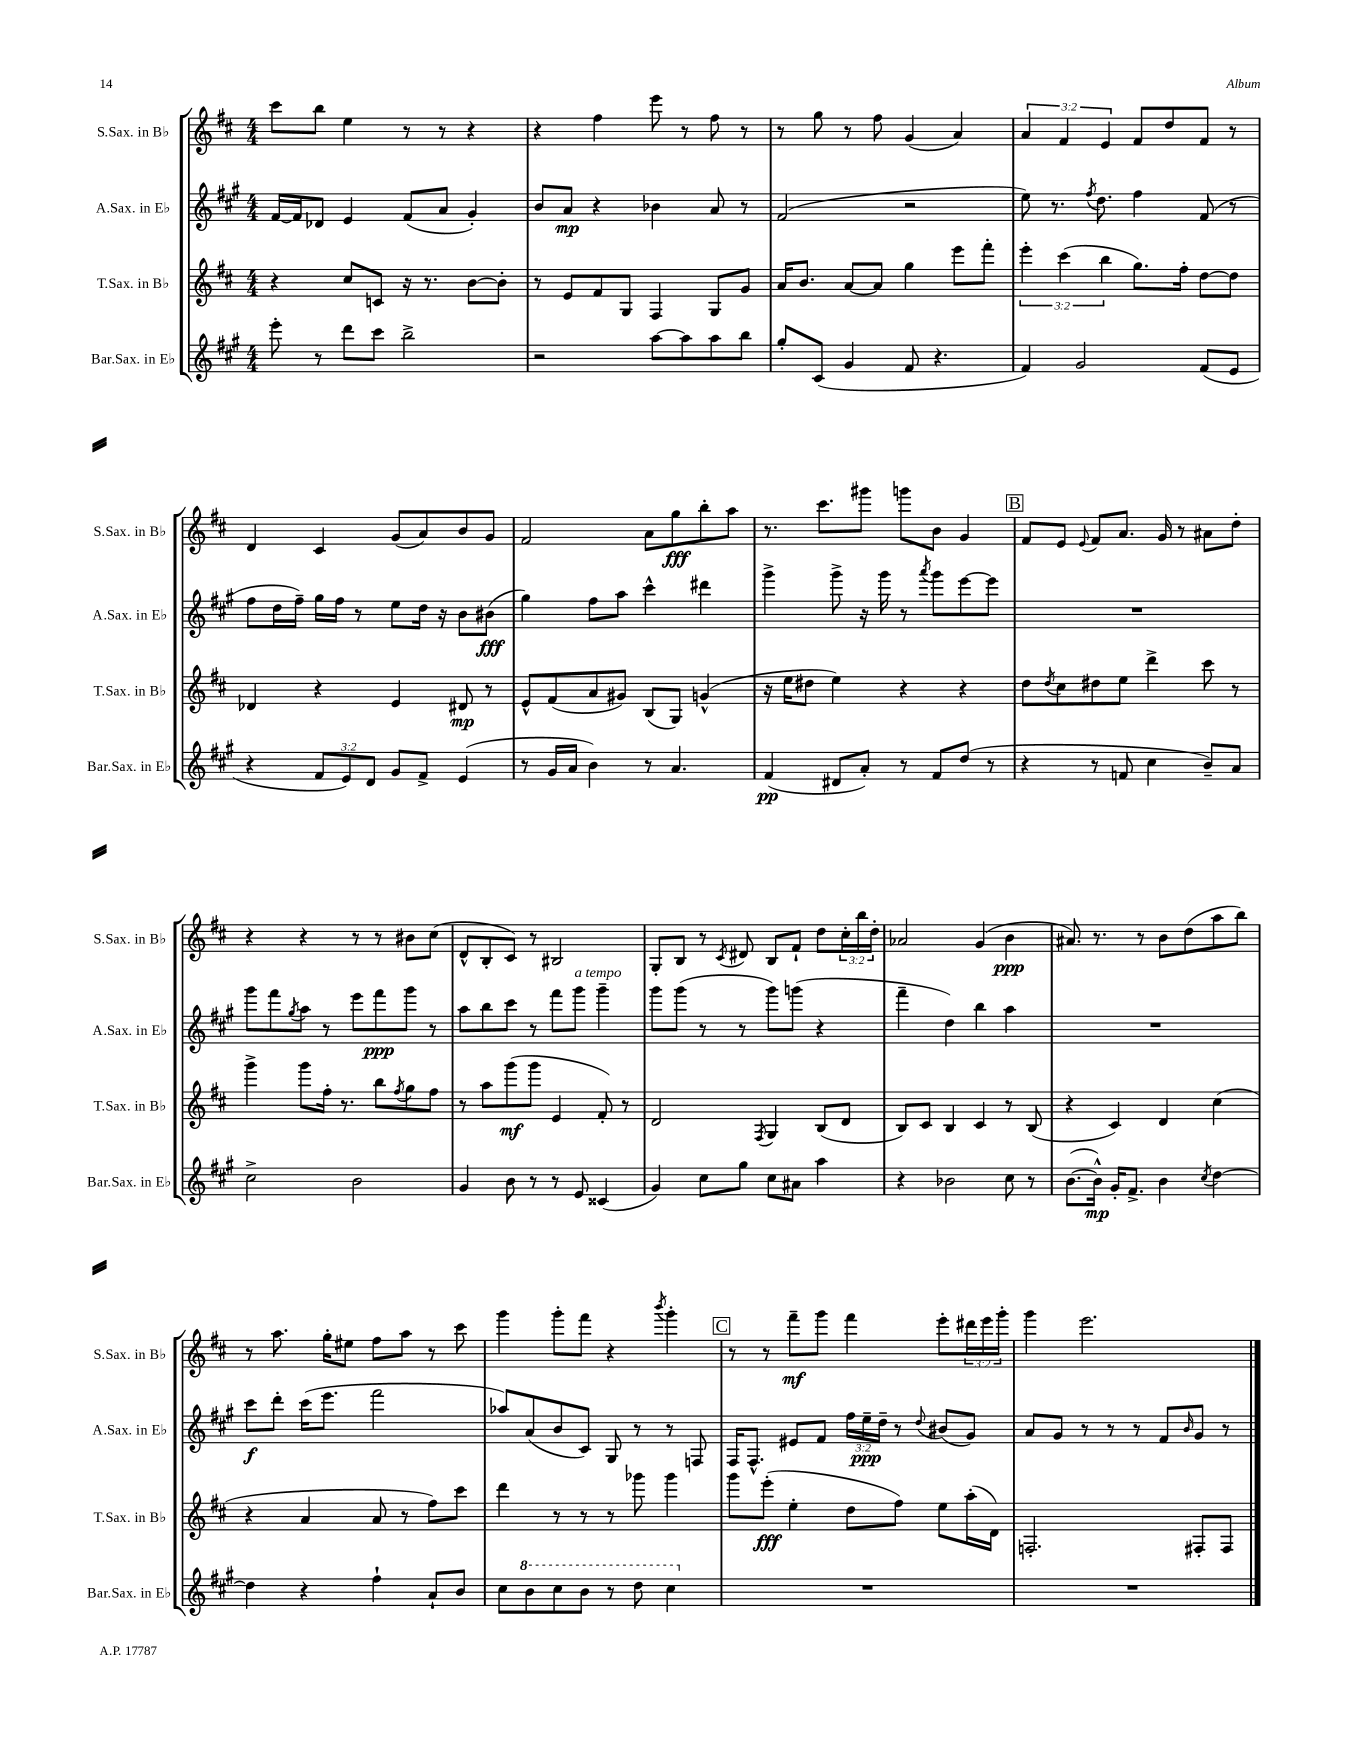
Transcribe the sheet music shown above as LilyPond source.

<<
\new StaffGroup <<
\new Staff = "s0" \with { instrumentName = "S.Sax. in Bb" shortInstrumentName = "S.Sax. in Bb" } {
    \clef treble \key d \major \numericTimeSignature \time 4/4 \override Staff.TupletNumber.text = #tuplet-number::calc-fraction-text
    cis'''8 b''8 e''4 r8 r8 r4 |
    r4 fis''4 e'''8 r8 fis''8 r8 |
    r8 g''8 r8 fis''8 g'4( a'4) |
    \tuplet 3/2 { a'4 fis'4 e'4 } fis'8 d''8 fis'8 r8 |
    d'4 cis'4 g'8( a'8) b'8 g'8 |
    fis'2 a'8 g''8\fff b''8-. a''8 |
    r8. cis'''8. gis'''8 g'''8 b'8 g'4 |
    \mark \markup { \box "B" } fis'8 e'8 \appoggiatura { e'8 } fis'8 a'8. g'16 r8 ais'8 d''8-. |
    r4 r4 r8 r8 bis'8 cis''8( |
    d'8-^ b8-. cis'8) r8 bis2 |
    g8-. b8 r8 \acciaccatura { cis'8 } dis'8 b8 fis'8-! d''8 \tuplet 3/2 { cis''16-. b''16 d''16-. } |
    aes'2 g'4( b'4\ppp |
    ais'8.) r8. r8 b'8 d''8( a''8 b''8) |
    r8 a''8. g''16-. eis''8 fis''8 a''8 r8 cis'''8 |
    g'''4 g'''8-. fis'''8 r4 \acciaccatura { b'''8 } g'''4-. |
    \mark \markup { \box "C" } r8 r8 fis'''8--\mf g'''8 fis'''4 e'''8-. \tuplet 3/2 { dis'''16 e'''16 g'''16-. } |
    g'''4 e'''2. \bar "|." |
}
\new Staff = "s1" \with { instrumentName = "A.Sax. in Eb" shortInstrumentName = "A.Sax. in Eb" } {
    \clef treble \key a \major \numericTimeSignature \time 4/4 \override Staff.TupletNumber.text = #tuplet-number::calc-fraction-text
    fis'16~ fis'16 des'8 e'4 fis'8( a'8 gis'4-.) |
    b'8 a'8\mp r4 bes'4 a'8 r8 |
    fis'2( r2 |
    e''8) r8. \acciaccatura { fis''8 } d''8. fis''4 fis'8( r8 |
    fis''8 d''16 fis''16--) gis''16 fis''16 r8 e''8 d''16 r16 b'8 bis'8\fff( |
    gis''4) fis''8 a''8 cis'''4-^ dis'''4 |
    gis'''4-> gis'''8-> r16 gis'''16 r8 \acciaccatura { a'''8 } gis'''8 e'''8~ e'''8 |
    \mark \markup { \box "B" } R1 |
    gis'''8 fis'''8 \acciaccatura { gis''8 } a''8 r8 e'''8 fis'''8\ppp gis'''8 r8 |
    a''8 b''8 cis'''8 r8 fis'''8 gis'''8^\markup { \italic "a tempo" } gis'''4-- |
    gis'''8 gis'''8( r8 r8 gis'''8) g'''8( r4 |
    fis'''4-- d''4) b''4 a''4 |
    R1 |
    cis'''8\f d'''8-. cis'''16( e'''8. fis'''2 |
    aes''8) a'8( b'8 cis'8) gis8 r8 r8 f8 |
    \mark \markup { \box "C" } fis16 fis8.-^ eis'8 fis'8 \tuplet 3/2 { fis''16 e''16--\ppp d''16-- } r8 \appoggiatura { d''8 } bis'8( gis'8) |
    a'8 gis'8 r8 r8 r8 fis'8 \grace { b'16 } gis'8 r8 \bar "|." |
}
\new Staff = "s2" \with { instrumentName = "T.Sax. in Bb" shortInstrumentName = "T.Sax. in Bb" } {
    \clef treble \key d \major \numericTimeSignature \time 4/4 \override Staff.TupletNumber.text = #tuplet-number::calc-fraction-text
    r4 cis''8 c'8 r16 r8. b'8~ b'8-. |
    r8 e'8 fis'8 g8 fis4 g8 g'8 |
    a'16 b'8. a'8~ a'8 g''4 e'''8 fis'''8-. |
    \tuplet 3/2 { e'''4-. cis'''4( b''4 } g''8.) fis''16-. d''8~ d''8 |
    des'4 r4 e'4 dis'8\mp r8 |
    e'8-^ fis'8( a'8 gis'8) b8( g8) g'4-^( |
    r16 e''16 dis''8 e''4) r4 r4 |
    \mark \markup { \box "B" } d''8 \acciaccatura { d''8 } cis''8 dis''8 e''8 d'''4-> cis'''8 r8 |
    g'''4-> g'''8 fis''16-. r8. b''8 \acciaccatura { fis''8 } g''8 fis''8 |
    r8 a''8 g'''8\mf( g'''8 e'4 fis'8-.) r8 |
    d'2 \acciaccatura { fis8 } g4 b8( d'8 |
    b8) cis'8 b4 cis'4 r8 b8( |
    r4 cis'4) d'4 cis''4( |
    r4 a'4 a'8 r8 fis''8) cis'''8 |
    d'''4 r8 r8 r8 ges'''8 ges'''4 |
    \mark \markup { \box "C" } g'''8 e'''8-.\fff( e''4-. d''8 fis''8) e''8 a''16-.( d'16) |
    f2.-. fis8-. fis8 \bar "|." |
}
\new Staff = "s3" \with { instrumentName = "Bar.Sax. in Eb" shortInstrumentName = "Bar.Sax. in Eb" } {
    \clef treble \key a \major \numericTimeSignature \time 4/4 \override Staff.TupletNumber.text = #tuplet-number::calc-fraction-text
    e'''8-. r8 d'''8 cis'''8 b''2-> |
    r2 a''8~ a''8 a''8 b''8 |
    gis''8-. cis'8( gis'4 fis'8 r4. |
    fis'4) gis'2 fis'8( e'8 |
    r4 \tuplet 3/2 { fis'8 e'8) d'8 } gis'8 fis'8-> e'4( |
    r8 gis'16 a'16 b'4) r8 a'4. |
    fis'4\pp( dis'8 a'8-.) r8 fis'8 d''8( r8 |
    \mark \markup { \box "B" } r4 r8 f'8 cis''4 b'8--) a'8 |
    cis''2-> b'2 |
    gis'4 b'8 r8 r8 e'8 cisis'4( |
    gis'4) cis''8 gis''8 cis''8 ais'8 a''4 |
    r4 bes'2 cis''8 r8 |
    b'8.~( b'16-^\mp) gis'16-. fis'8.-> b'4 \acciaccatura { cis''8 } d''4~ |
    d''4 r4 fis''4-! a'8-! b'8 |
    cis''8 \ottava #1 b''8 cis'''8 b''8 r8 d'''8 cis'''4 \ottava #0 |
    \mark \markup { \box "C" } R1 |
    R1 \bar "|." |
}
>>
>>
\layout { \context { \Score \remove "Bar_number_engraver" } }
